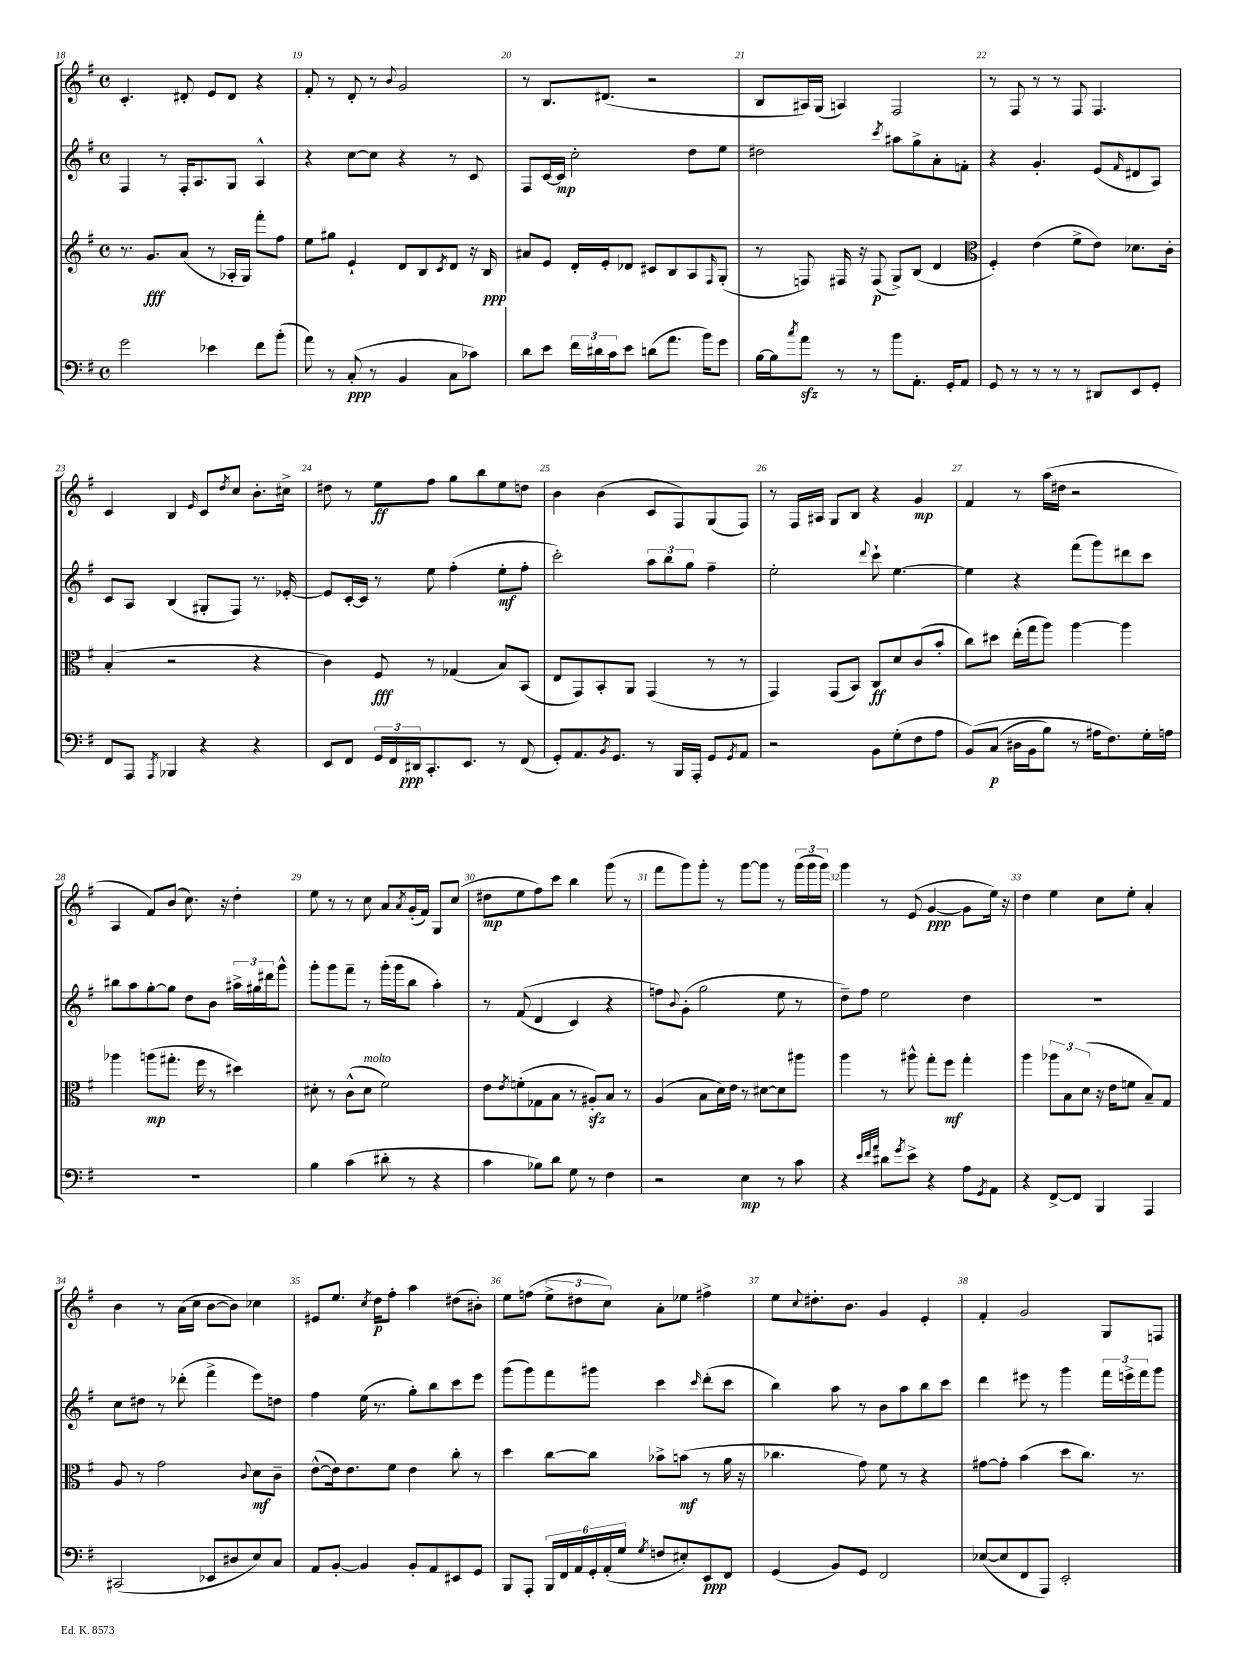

**kern	**kern	**kern	**kern
*staff4	*staff3	*staff2	*staff1
*clefF4	*clefG2	*clefG2	*clefG2
*k[f#]	*k[f#]	*k[f#]	*k[f#]
*M4/4	*M4/4	*M4/4	*M4/4
*met(c)	*met(c)	*met(c)	*met(c)
2g	8.r	4F#	4.c'
.	8.g	.	.
.	.	8r	.
.	(8a	16F#'	8d#'
.	.	8.A	.
4e-	8r	.	8e
.	16A-'	8G	8d#
.	16G)	.	.
8f#	8fff#'	4A^^	4r
(8b'	8ff#	.	.
=	=	=	=
8a)	8ee	4r	8f#'
8r	8gg#	.	8r
(8C'	4e`	[8cc	8d'
8r	.	8cc]	8r
.	.	.	8qqb
4BB	8d	4r	2g
.	8B	.	.
.	8qc	.	.
8C	8d	8r	.
8c-)	16r	8c	.
.	16B	.	.
=	=	=	=
8d	8a#	8F#	8r
8e	8e	[16c	8.B
.	.	16c]	.
24f#	16d'	2cc'	.
24d#	.	.	.
.	16e'	.	(8.d#
24c	.	.	.
8e	8d-	.	.
(8d	8c#	.	2r
8.a	8B	.	.
.	8A	8dd	.
16b)	.	.	.
.	16qqF#	.	.
8g	(8G'	8ee	.
=	=	=	=
[16B	8r	2dd#	8B
16B]	.	.	.
8qcc	.	.	.
8a	8F)	.	16A#)
.	.	.	(16G
8r	16F#	.	4A)
.	16r	.	.
8r	(8F#	.	.
.	.	8qccc	.
8b	8G^)	8aa#	2F#
8.AA'	(8B	8gg^	.
.	4d	8a'	.
16GG'	.	.	.
8AA	.	8f'	.
=	=	=	=
*	*clefC3	*	*
8GG	4F#')	4r	8r
8r	.	.	8F#
8r	(4e	4.g'	8r
8r	.	.	8r
8r	8f#^	.	8F#
8DD#	8e)	(8e	4.F#
.	.	16qqf#	.
8EE	8.d-	8d#	.
8GG'	.	8A)	.
.	16c'	.	.
=	=	=	=
8FF#	(4B'	8c	4c
8AAA	.	8A	.
8qAAA	.	.	.
4BBB-	2r	(4B	4B
.	.	.	16qqe
4r	.	8G#'	8c
.	.	.	8qdd
.	.	8F#)	8cc
4r	4r	8.r	8.b'
.	.	[16e-'	16cc#^
=	=	=	=
8EE	4c)	8e-]	8dd#
8FF#	.	[16c'	8r
.	.	16c]	.
24GG	8F#	8r	8ee
24FF#	.	.	.
24DD#	.	.	.
8.CC'	8r	8ee	8ff#
.	(4G-	(4ff#'	8gg
8.EE	.	.	.
.	.	.	8bb
8r	8B)	8ee'	8ee
(8FF#	(8BB	8ff#'	8dd
=	=	=	=
8GG')	8E	2ccc')	4b
8.AA	8GG)	.	.
.	8BB'	.	(4b
8qBB	.	.	.
8.GG	.	.	.
.	8AA	.	.
8r	(4GG	12aa	8c
.	.	12bb	.
16BBB	.	.	8F#)
.	.	12gg	.
16AAA'	.	.	.
8GG	8r	4ff#~	(8G
8qGG	.	.	.
8AA	8r	.	8F#)
=	=	=	=
2r	4GG)	2ee'	8r
.	.	.	16F#
.	.	.	16A#
.	(8GG	.	8G
.	8BB)	.	8B
.	.	8qqddd	.
8BB	8C	8ccc`	4r
(8G'	8d	[4.ee	.
8F#	(8c	.	4g
8A	8b'	.	.
=	=	=	=
&(8BB)	8cc)	4ee]	4f#
(8C	8dd#	.	.
16D#	(16ee'	4r	8r
16BB	16gg	.	.
8B)	8aa)	.	(16aa
.	.	.	16dd#
8r	[4aa	(8fff#	2r
16A#	.	8ggg)	.
8.F#&)	.	.	.
.	4aa]	8ddd#	.
16G'	.	8ccc	.
16A	.	.	.
=	=	=	=
1r	4aa-	8bb#	4A
.	.	8aa	.
.	(8aa	[8gg'	8f#)
.	8.gg#'	8gg]	(8b
.	.	8dd	8.cc)
.	16ff#	.	.
.	8r	8b	.
.	.	.	16r
.	4dd#)	24aa#^	4dd'
.	.	24gg#	.
.	.	24ddd#	.
.	.	8ggg^^	.
=	=	=	=
4B	8d#'	8ggg'	8ee
.	8r	8ggg	8r
(4c	(8c^^	8fff#~	8r
.	8d#	8r	8cc
8d#'	2f#)	(16ggg'	8a
.	.	16ggg	.
.	.	.	8qa
8r	.	8bb	(16g'
.	.	.	16f#)
4r	.	4aa')	8G
.	.	.	(8cc
=	=	=	=
4c	8e	8r	8dd#
.	8qe	.	.
.	(8f'	&((8f#	8ee
8B-)	8G-	4d	8ff#)
8d	8B	.	8ccc
8G	8r	4c)	4bb
8r	8A#')	.	.
4F#	8B	4r	(8ggg
.	8r	.	8r
=	=	=	=
2r	(4A	8ff&)	8fff#
.	.	8qqb	.
.	.	(8g'	8ggg)
.	8B	2gg	8ggg'
.	16d)	.	8r
.	16e	.	.
4E	8r	.	[8ggg
.	[8d#	.	8ggg]
8r	8d#]	8ee	8r
8c	8aa#	8r	(24ggg
.	.	.	24ggg
.	.	.	24ggg)
=	=	=	=
4r	4aa	8dd~)	4ggg
.	.	8ff#	.
32qqe	.	.	.
32qqf#	.	.	.
32qqa	.	.	.
8d#	8r	2ee	8r
8qg	.	.	.
8e^	8aa#^^	.	(8e
4r	8gg'	.	[4g
.	8ff#	.	.
8A	4gg'	4dd	8g]
8qGG	.	.	.
8AA	.	.	16ee)
.	.	.	16r
=	=	=	=
4r	4aa	1r	4dd
[8FF#^	12aa-	.	4ee
.	12B	.	.
8FF#]	.	.	.
.	(12d	.	.
4BBB	16r	.	8cc
.	16e	.	.
.	8f	.	8ee'
4AAA	8B~)	.	4a'
.	8G	.	.
=	=	=	=
(2CC#	8A	8cc	4b
.	8r	8dd#	.
.	2g	8r	8r
.	.	(8ddd-'	(16a
.	.	.	16cc
8EE-	.	4fff#^	[8b
8D#	.	.	8b])
.	8qqc	.	.
8E)	8d	8eee)	4cc-
8C	8c~	8dd	.
=	=	=	=
8AA	([8e^^	4ff#	8e#
[8BB'	16e])	.	8.ee
.	8.e	.	.
4BB]	.	(16ee	.
.	.	.	8qcc
.	.	8.r	16dd
.	8f#	.	8ff#'
8BB'	4e	8gg')	4aa
8AA	.	8bb	.
8EE#	8cc'	8ccc	(8dd#
8GG	8r	8eee	8b#')
=	=	=	=
8BBB	4dd	(8ggg	8ee
8AAA'	.	8ggg)	(8ff
24BBB	[8cc	8fff#	12ee^
24FF#	.	.	.
24AA	.	.	12dd#
24GG'	8cc]	8ggg#	.
(24AA'	.	.	12cc)
24G	.	.	.
8qG	.	.	.
8F	8b-^	4ccc	8a'
8E#')	(8b	.	8ee-
.	.	16qqccc	.
8EE	8r	(8ddd'	4ff#^
8FF#	16a	8ccc	.
.	16r	.	.
=	=	=	=
(4GG	4.cc-	4bb)	8ee
.	.	.	8qqcc
.	.	.	8.dd#'
8BB)	.	8aa	.
.	.	.	8.b
8GG	8g)	8r	.
2FF#	8f#	8b	4g
.	8r	8aa	.
.	4r	8bb	4e'
.	.	8ccc	.
=	=	=	=
([8E-	[8g#	4ddd	4f#'
8E-]	8g#']	.	.
8FF#	(4b	8eee#	2g
8AAA)	.	8r	.
2EE'	8dd	4ggg	.
.	8.cc)	.	.
.	.	24fff#	8G
.	.	24eee^	.
.	8.r	.	.
.	.	24fff#	.
.	.	8ggg	8F
==	==	==	==
*-	*-	*-	*-
